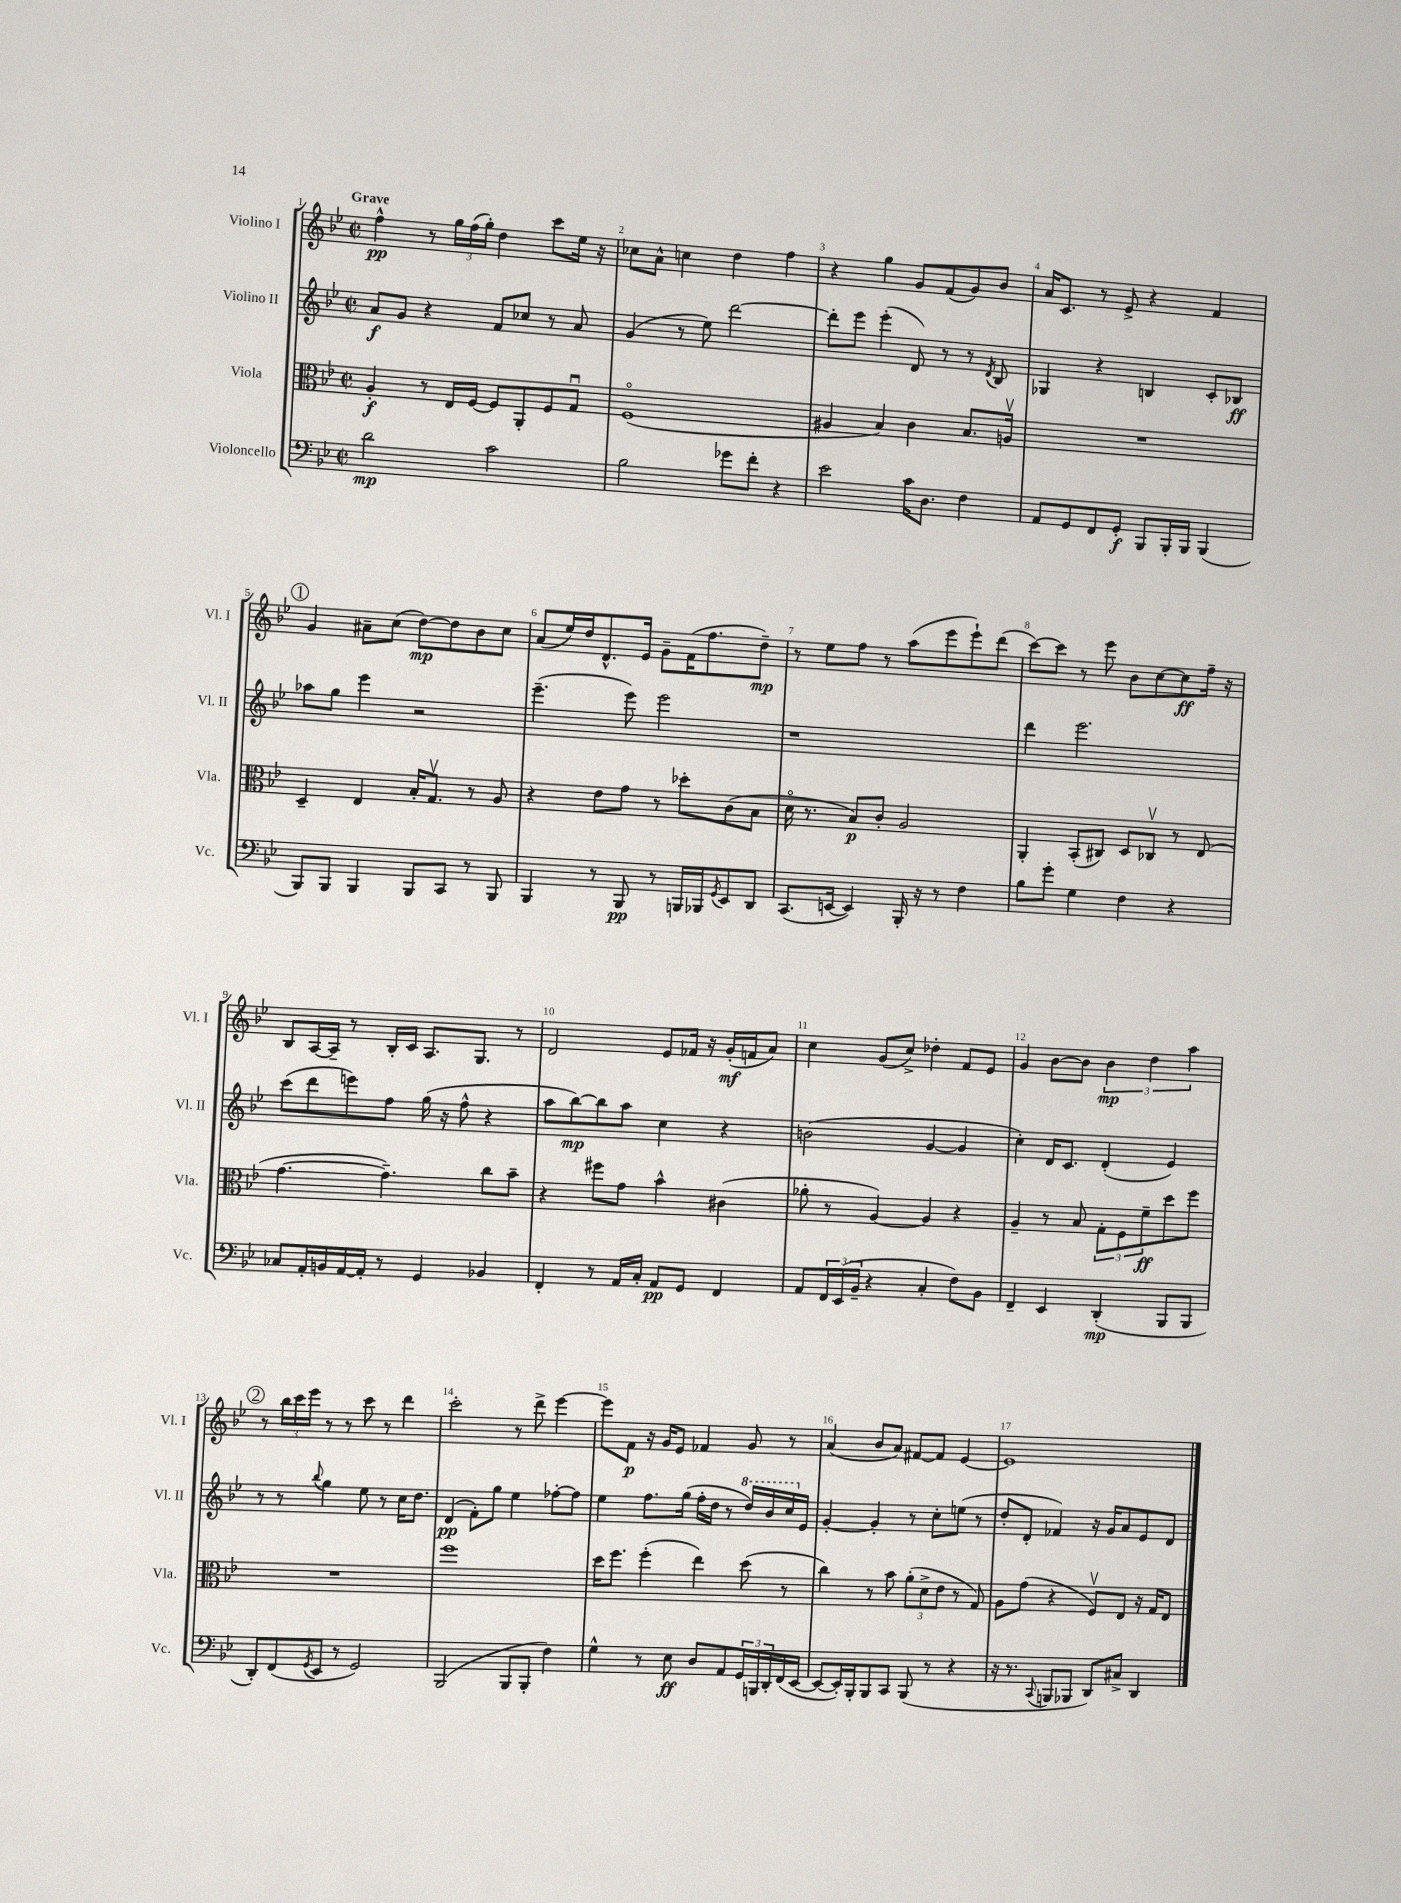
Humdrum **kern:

**kern	**kern	**kern	**kern
*staff4	*staff3	*staff2	*staff1
*clefF4	*clefC3	*clefG2	*clefG2
*k[b-e-]	*k[b-e-]	*k[b-e-]	*k[b-e-]
*M2/2	*M2/2	*M2/2	*M2/2
*met(c|)	*met(c|)	*met(c|)	*met(c|)
2d\	4A'/	8a/L	4ff^^\
.	.	8g/J	.
.	8r	4r	8r
.	16E-/LL	.	24gg\LL
.	.	.	(24ff\
.	[16F/JJ	.	.
.	.	.	24gg'\JJ)
2c\	8F/]L	8f/L	4dd\
.	8AA'/	8cc-/J	.
.	8F/	8r	8ccc\L
.	8Gu/J	8a/	16ee-\Jk
.	.	.	16r
=	=	=	=
2B-\	(1Fo	(4g/	8cc-\L
.	.	.	8a^^\J
.	.	8r	4cc\
.	.	8ee-\)	.
8g-\L	.	[2ddd\	4dd\
8f'\J	.	.	.
4r	.	.	4ff\
=	=	=	=
2e-\	4A#/	8ddd'\]L	4r
.	.	8eee-\J	.
.	4B-/)	(4eee-'\	4gg\
16c\LK	4c\	8d/)	8g/L
8.D\J	.	.	.
.	.	8r	(8f/
4F\	8.B-/L	8r	8g/)
.	.	8qd/	.
.	.	8B-/	8b-/J
.	16Av/Jk	.	.
=	=	=	=
8AA/L	1r	4G-/	16a/LK
.	.	.	8.c/J
8GG/	.	.	.
8FF/	.	4r	8r
8GG'/J	.	.	8e-^/
8BBB-/L	.	4B/	4r
16BBB-'/L	.	.	.
16BBB-/JJ	.	.	.
(4BBB-/	.	8c'/L	4f/
.	.	8B-/J	.
=	=	=	=
8BBB-/L)	4D~/	8aa-\L	4g/
8BBB-/J	.	8gg\J	.
4BBB-/	4E-/	4eee-\	8a#~\L
.	.	.	(8cc\J
8BBB-/L	16B-'/LK	2r	[8dd\L)
.	8.Gv/J	.	.
8CC/J	.	.	8dd\]
8r	8r	.	8b-\
8BBB-/	8A/	.	8cc\J
=	=	=	=
4BBB-/	4r	(4.eee-~\	(8a/L
.	.	.	16ee-/L)
.	.	.	16dd/J
8r	8e-\L	.	8.d^^/
8BBB-/	8g\J	8eee-\)	.
.	.	.	16e-/Jk
8r	8r	2eee-\	8g~\L
16BBB/LL	8dd-'\L	.	(16f\K
16BBB-/J	.	.	8.ff\
8qGG/	.	.	.
8EE-/	(8c\	.	.
8DD/J	8B-\J	.	8dd~\J)
=	=	=	=
(8.CC/L	16do\	1r	8r
.	8.r	.	.
.	.	.	8ee-\L
[16EE/Jk	.	.	.
4EE/])	8B-/L)	.	8ff\J
.	8c'/J	.	8r
16BBB-'/	2A/	.	(8aa\L
16r	.	.	.
8r	.	.	8eee-\
4F\	.	.	8eee-`\)
.	.	.	(8ddd\J
=	=	=	=
8B-\L	4AA'/	4ddd\	[8ccc\L)
8g'\J	.	.	8ccc\]J
4G\	(8BB-'/L	2.eee-\	8r
.	8C#/J)	.	8eee-\
4F\	8D/L	.	8b-\L
.	8C-v/J	.	[8cc\
4r	8r	.	8cc\]
.	(8E-/	.	16ff~\Jk
.	.	.	16r
=	=	=	=
8C-/L	[4.g\	(8ccc\L	8B-/L
16AA'/L	.	8ddd\	[16A/L
16BB/	.	.	16A~/]JJ
[16AA/	.	8eee\)	8r
16AA'/]JJ	.	.	.
8r	4.g~\])	8ff\J	16B-'/LL
.	.	.	16c/JJ
4GG/	.	(16gg\	8.A/L
.	.	16r	.
.	.	8ff^^\	.
.	.	.	8.G/J
4BB-/	8cc\L	4r	.
.	8b-~\J	.	8r
=	=	=	=
4FF'/	4r	8aa\L	2d/
.	.	[8bb-\)	.
8r	8ff#\L	8bb-\]	.
16AA/LL	8g\J	8aa\J	.
16C'/JJ	.	.	.
8AA/L	4b-^^\	4cc\	8e-/L
8GG/J	.	.	16f-/Jk
.	.	.	16r
4FF/	(4c#\	4r	(16g'/LL
.	.	.	16f/J
.	.	.	8a/J)
=	=	=	=
8AA/L	8a-'\	(2b\	4cc\
24FF/L	8r	.	.
(24EE-/	.	.	.
24BB-~/JJ	.	.	.
4r	[4A/)	.	(8g/L
.	.	.	8cc^/J)
4C'/	4A/]	[4g/	4dd-'\
8F\L)	4r	4g/]	8f/L
8BB-\J	.	.	8e-/J
=	=	=	=
4FF~/	4A~/	4cc'\)	4g/
4EE-/	8r	16d/LK	[8b-\L
.	.	8.c/J	.
.	8B-/	.	8b-\]J
(4DD'/	12G'\L	(4d'/	6b-\
.	12F\	.	.
.	12f~\	.	6dd\
8BBB-/L	8dd\	4e-/)	.
.	.	.	6aa\
8BBB-/J	8ff\J	.	.
=	=	=	=
8DD'/L)	1r	8r	8r
(8FF/	.	8r	24bb-\LL
.	.	.	24ccc\
.	.	.	24eee-\JJ
8qGG/	.	8qqbb-/	.
8EE-/J	.	4gg\	8r
8r	.	.	8r
2GG/)	.	8ee-\	8ccc\
.	.	8r	8r
.	.	16cc\LK	4ddd\
.	.	8.dd\J	.
=	=	=	=
(2BBB-/	1ff	(4d/	2ccc'\
.	.	8f'\L)	.
.	.	8gg\J	.
8BBB-/L	.	4ee-\	8r
8BBB-'/J	.	.	8ddd^\
4F\)	.	[8ff-'\L	[4eee-\
.	.	8ff-\]J	.
=	=	=	=
4G^^\	16dd\LK	4ee-\	8eee-\]L
.	8.ff\J	.	.
.	.	.	8f\J
8r	(4ff'\	8.ff\L	16r
.	.	.	16g/LK
8E-\	.	.	8e-/J
.	.	(16gg\Jk	.
8D/L	4ee-\)	16ff'\LL	4f-/
.	.	16dd\JJ	.
8AA/	.	8r	.
24GG/L	(8dd\	16ddd/LL)	8g/
24BBB/	.	.	.
.	.	16bb-/	.
24DD'/	.	.	.
(16FF/	8r	16ccc/	8r
[16EE-/JJ	.	16e-/JJ	.
=	=	=	=
8EE-/_L	4cc\)	[4g'/	(4a/
16EE-'/]L)	.	.	.
16BBB-'/J	.	.	.
8BBB-/	8r	4g'/]	8b-/L
8CC/J	8b-\	.	8a/J)
(8BBB-/	(12a'\L	8r	[8f#/L
.	12d^\	.	.
8r	.	8cc'\L	8f#/]J
.	12e-\J	.	.
4r	8r	(8ee\J	[4e-/
.	8G/)	8r	.
=	=	=	=
16r	8A\L	8dd'/L	1e-]
8.r	.	.	.
.	(8g\J	8d'/J	.
8qqCC/	.	.	.
8BBB/L	4r	4f-/)	.
8BBB-/J	.	.	.
8DD/L)	8Fv/L)	16r	.
.	.	16g/LK	.
8C#^/J	8E-/J	8a/	.
4DD/	16r	8e-/	.
.	16G/LK	.	.
.	8E-/J	8d/J	.
==	==	==	==
*-	*-	*-	*-
